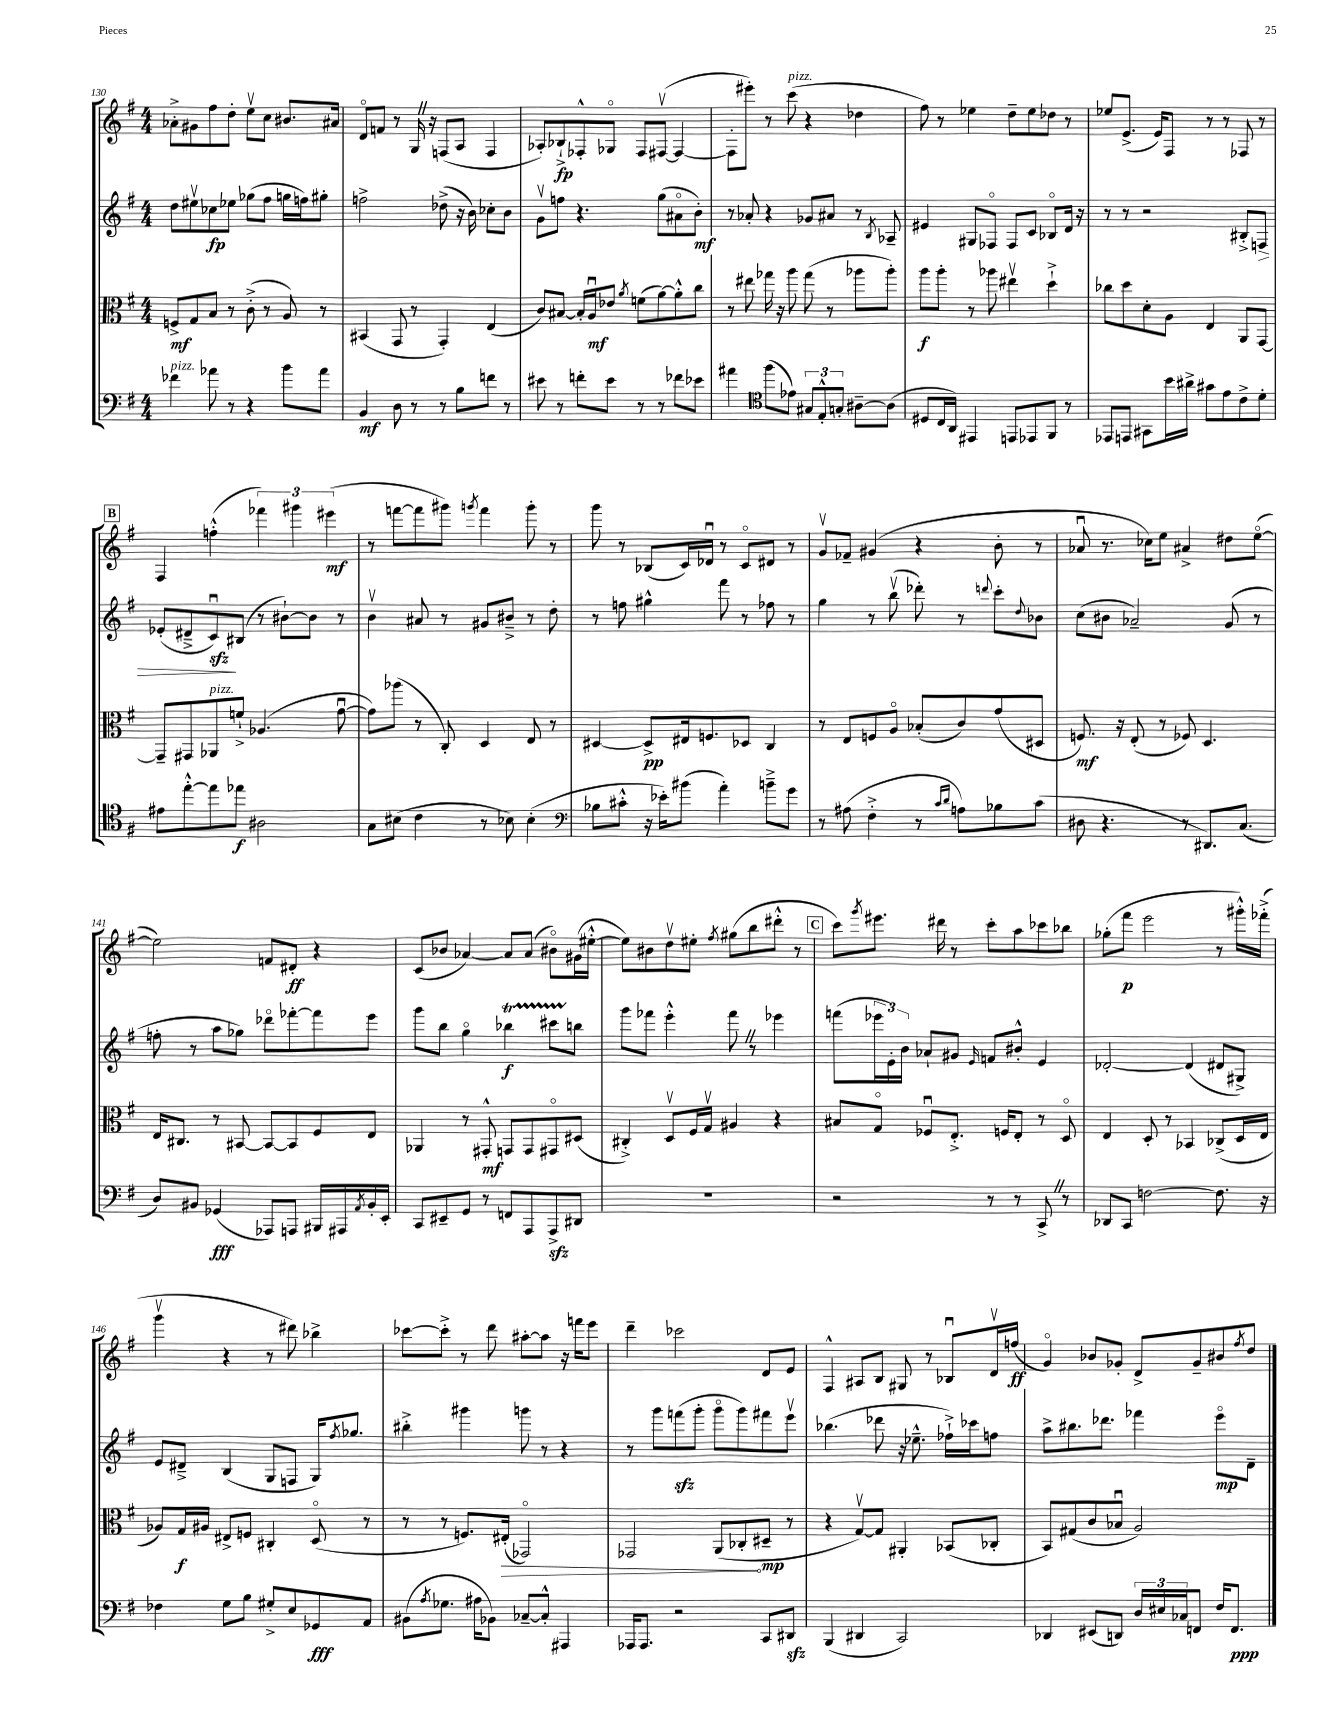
<<
\new StaffGroup <<
\new Staff = "s0" {
    \clef treble \key g \major \numericTimeSignature \time 4/4
    aes'8-.-> gis'8 fis''8 d''8-. e''8\upbow c''8 bis'8. ais'16 |
    d'8\flageolet f'8 r8 g16 \once \override BreathingSign.text = \markup { \musicglyph "scripts.caesura.straight" } \breathe r16 f8( a8 f4 |
    aes8-.) bes8-!->\fp fes8-.-^ ges8\flageolet fes8 fis8~\upbow( fis4~ |
    fis8-. eis'''8-.) r8 c'''8^\markup { \italic "pizz." }( r4 des''4 |
    fis''8) r8 ees''4 d''8-- ees''8 des''8 r8 |
    ees''8 e'8.->( e'16) fis8 r8 r8 fes8 r8 |
    \mark \markup { \box "B" } fis4 f''4-.-^( \tuplet 3/2 { fes'''4) gis'''4 eis'''4\mf( } |
    r8 f'''8~ f'''8 gis'''8) \acciaccatura { g'''8 } f'''4 g'''8-. r8 |
    g'''8 r8 bes8( c'16) des'16\downbow r8 c'8\flageolet dis'8 r8 |
    g'8\upbow fes'8-- gis'4( r4 b'8-. r8 |
    aes'8\downbow r8. ces''16) e''8 ais'4-> dis''8 e''8~\flageolet( |
    e''2) f'8 dis'8-.\ff r4 |
    c'8( bes'8 aes'4~) aes'8 aes'8( bis'8\flageolet) gis'16( eis''16~-.-^ |
    eis''8) bis'8 d''8\upbow eis''8-. \acciaccatura { fis''8 } gis''8( b''8 dis'''8-.-^ r8 |
    \mark \markup { \box "C" } c'''8) \acciaccatura { g'''8 } eis'''8. dis'''16 r8 c'''8-. a''8 ces'''8 bes''8 |
    ges''8-.( fis'''8\p e'''2 r8 gis'''16-.-^) fes'''16-.->( |
    g'''4\upbow r4 r8 dis'''8) bes''4-> |
    ces'''8~ ces'''8-.-> r8 d'''8 ais''8~-. ais''8 r16 f'''16 e'''8 |
    d'''4-- ces'''2 d'8 e'8 |
    fis4-^ ais8 b8 gis8 r8 bes8\downbow d'16\upbow f''16\ff( |
    g'4\flageolet) bes'8 ges'8-. d'8-> ges'8-- bis'8 \acciaccatura { fis''8 } d''8 \bar "|." |
}
\new Staff = "s1" {
    \clef treble \key g \major \numericTimeSignature \time 4/4
    d''8 eis''8\upbow ces''8\fp ees''8 ges''8( fis''8 g''16 f''16) gis''8-. |
    f''2-> des''8->( r16 b'16) ces''8-. b'8 |
    g'8\upbow f''8 r4. g''8( ais'8\flageolet b'8-.\mf) |
    r8 aes'8-. r4 ges'8 ais'8 r8 \acciaccatura { b8 } aes8-- |
    eis'4 gis8 fes8\flageolet fes8 c'8 bes8\flageolet d'16 r16 |
    r8 r8 r2 bis8-.-> f8\> |
    \mark \markup { \box "B" } ees'8-.( dis'8---> c'8\downbow\sfz\!) bis8( r8 bis'8~-!) bis'8 r8 |
    b'4\upbow ais'8 r8 gis'8 bis'8---> r8 d''8-. |
    r8 f''8 gis''4-^ fis'''8 r8 fes''8 r8 |
    g''4 r8 b''8\upbow( des'''8-.) r8 \appoggiatura { d'''8 } c'''8-. \appoggiatura { d''8 } bes'8 |
    c''8( bis'8 aes'2--) g'8( r8 |
    f''8-. r8 a''8 ges''8) des'''8\flageolet fes'''8~-. fes'''8 e'''8 |
    g'''8 b''8 g''4\flageolet bes''4\startTrillSpan\f cis'''8 b''8\stopTrillSpan |
    g'''8 fes'''8 e'''4-.-^ fes'''8 \once \override BreathingSign.text = \markup { \musicglyph "scripts.caesura.straight" } \breathe r8 ees'''4 |
    \mark \markup { \box "C" } f'''8( \tuplet 3/2 { ees'''16 e'16-.) b'16 } aes'8-! gis'8 \grace { e'16 } f'8 bis'8-.-^ e'4 |
    des'2~-. des'4( dis'8 gis8->) |
    e'8 dis'8---> b4( g8 f8 g16) \acciaccatura { fis''8 } ges''8. |
    bis''4-.-> gis'''4 g'''8 r8 r4 |
    r8 g'''8 f'''8\sfz( g'''8-. g'''8\flageolet g'''8) fis'''8 e'''8\upbow |
    bes''4.( des'''8 r16 ees''8.---^ fes''16-!->) ces'''16 f''8 |
    a''8-> bis''8. des'''8. fes'''4 e'''8\flageolet\mp d'8-- \bar "|." |
}
\new Staff = "s2" {
    \clef alto \key g \major \numericTimeSignature \time 4/4
    f8->\mf g8 b8 r8 c'8-.->( r8 a8) r8 |
    bis,4( g,8 r8 g,4-.) e4( |
    c'8) bis8~ bis16-. a16\downbow\mf ees'8 \acciaccatura { a'8 } f'8( a'8~) a'8-.-^ c''8 |
    r8 eis''8 ges''16 r16 a''8 ges''8( r8 aes''8 aes''8-.) |
    a''8\f a''8-. r8 aes''8 eis''4\upbow d''4-!-> |
    ces''8 d''8 d'8-. a8 e4 a,8 g,8~ |
    \mark \markup { \box "B" } g,8-- gis,8 aes,8^\markup { \italic "pizz." } f'8-!-> aes4.( g'8~\downbow |
    g'8) aes''8( r8 c8-.) d4 e8 r8 |
    dis4~ dis8->\pp eis16 f8. des8 c4 |
    r8 e8 f8 a8\flageolet bes8-.( c'8) g'8( dis8 |
    f8.\mf) r16 e8-.( r8 fes8) d4. |
    e16 cis8. r8 bis,8~ bis,8~ bis,8 fis8 e8 |
    aes,4 r8 gis,8-.-^\mf g,8 g,8 gis,8\flageolet dis8( |
    cis4-.->) d8\upbow fis16 g16\upbow ais4 r4 |
    \mark \markup { \box "C" } bis8 g8\flageolet fes8\downbow e8.-.-> f16 e8-. r8 d8\flageolet |
    e4 d8-. r8 bes,4 ces8->( d16 e16 |
    aes8) g16\f ais16 eis8-> f8 cis4-. d8\flageolet( r8 |
    r8 r8 f8.) \once \override Hairpin.circled-tip = ##t eis16-.\>( ges,2\flageolet) |
    ges,2 a,8( ces8-.\! dis8--\mp r8 |
    r4 g8~\upbow) g8 ais,4-. bes,8( ces8-. |
    b,8) gis8( c'8 bes8\downbow a2) \bar "|." |
}
\new Staff = "s3" {
    \clef bass \key g \major \numericTimeSignature \time 4/4
    fes'4^\markup { \italic "pizz." } aes'8 r8 r4 b'8 aes'8 |
    b,4\mf d8 r8 r8 b8 f'8 r8 |
    eis'8 r8 f'8-. eis'8 r8 r8 fes'8 ees'8 |
    ais'4 \clef tenor fis''8( ees'8) \tuplet 3/2 { gis8 e8-.-^ g8-. } ais8~-- ais8( |
    dis8 c16 a,16) eis,4 e,8 ees,8 fis,8 r8 |
    ees,8 e,8 gis,8 b'16 ais'16-> gis'8 e'8 c'8-> d'8-. |
    \mark \markup { \box "B" } eis'8 e''8~-.-^ e''8 ees''8\f ais2 |
    g8 bis8( c'4 r8 bes8) bes4-.( |
    \clef bass bes8 cis'8-.-^ r16 ees'16-.) bis'8( a'4-.) b'8---> g'8 |
    r8 ais8( fis4-.-> r8 \grace { c'16 d'16 } a8) bes8 c'8( |
    dis8 r4. r8 dis,8.) c8.( |
    d8) bis,8 ges,4\fff( aes,,8) a,,8 bis,,16 ais,,16 \acciaccatura { a,8 } bis,16-. e,16-. |
    c,8 eis,8-- g,8 r8 f,8 a,,8 a,,8->\sfz dis,8 |
    R1 |
    \mark \markup { \box "C" } r2 r8 r8 c,8-> \once \override BreathingSign.text = \markup { \musicglyph "scripts.caesura.straight" } \breathe r8 |
    des,8 c,8 f2~ f8. r16 |
    fes4 g8 b8 gis8-.-> e8 ges,8\fff a,8 |
    bis,8( \acciaccatura { a8 } ges8. ais16 bes,8) ces8~-- ces8-.-^ ais,,4 |
    aes,,16 aes,,8. r2 c,8 dis,8\sfz |
    b,,4( dis,4 c,2) |
    des,4 eis,8( d,8) \tuplet 3/2 { d16 eis16 ces16 } f,8 fis16 f,8.\ppp \bar "|." |
}
>>
>>
\layout { \context { \Score currentBarNumber = #130 } }
